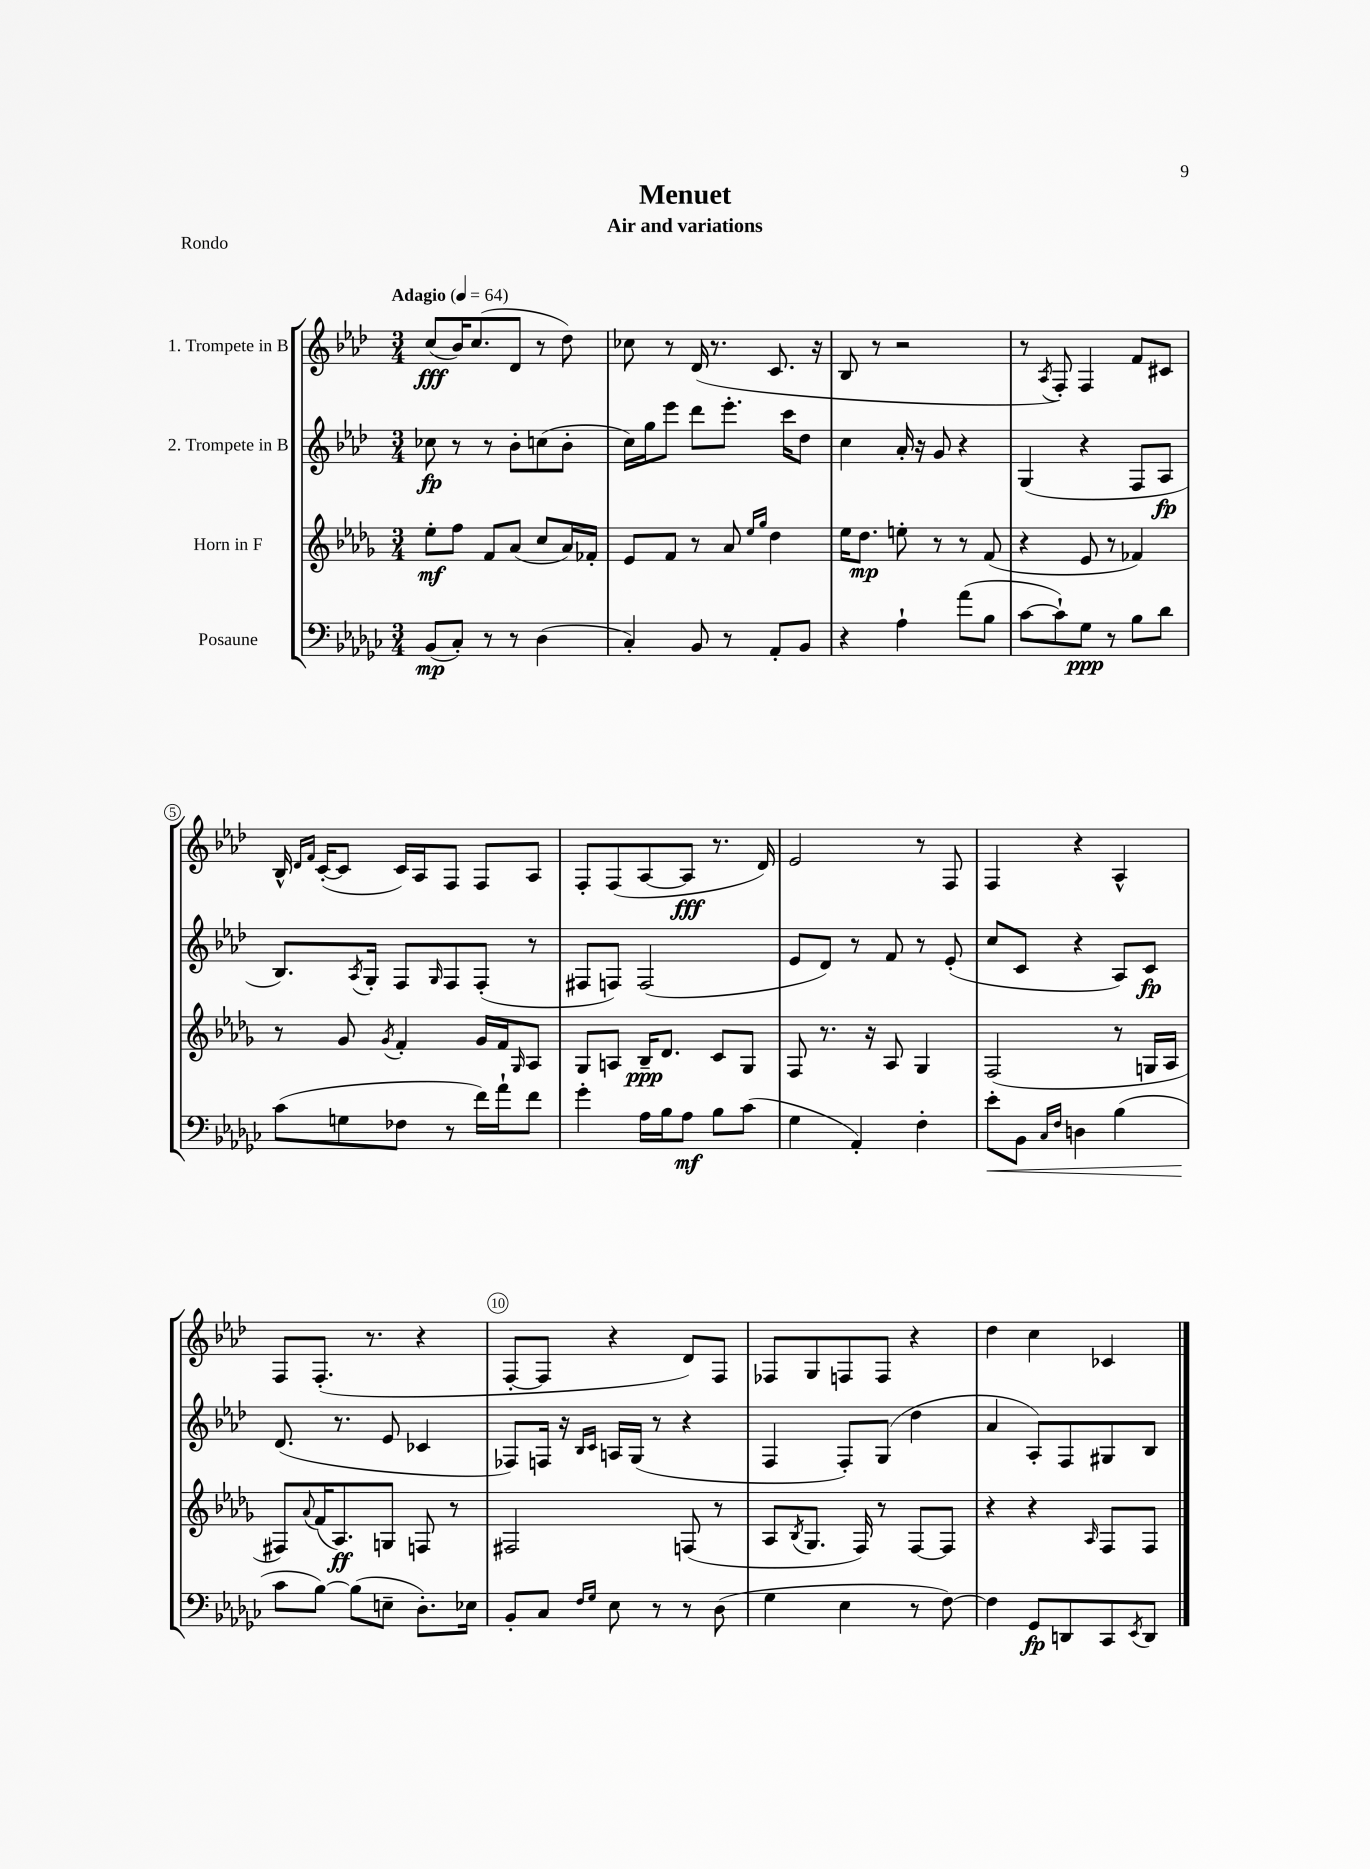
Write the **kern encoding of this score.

**kern	**kern	**kern	**kern
*staff4	*staff3	*staff2	*staff1
*clefF4	*clefG2	*clefG2	*clefG2
*k[b-e-a-d-g-c-]	*k[b-e-a-d-g-]	*k[b-e-a-d-]	*k[b-e-a-d-]
*M3/4	*M3/4	*M3/4	*M3/4
*MM64	*MM64	*MM64	*MM64
(8BB-	8ee-'	8cc-	(8cc
8C-')	8ff	8r	16b-)
.	.	.	(8.cc
8r	8f	8r	.
8r	(8a-	8b-'	8d-
(4D-	8cc	(8cc	8r
.	16a-)	8b-'	8dd-)
.	16f-'	.	.
=	=	=	=
4C-')	8e-	16cc)	8cc-
.	.	16gg	.
.	8f	8eee-	8r
8BB-	8r	8ddd-	(16d-
.	.	.	8.r
8r	8a-	8.eee-'	.
.	16qqee-	.	.
.	16qqgg-	.	.
8AA-'	4dd-	.	8.c
.	.	16ccc	.
8BB-	.	8dd-	.
.	.	.	16r
=	=	=	=
4r	16ee-	4cc	8B-
.	8.dd-	.	.
.	.	.	8r
4A-`	8ee'	16a-'	2r
.	.	16r	.
.	8r	8g	.
(8a-	8r	4r	.
8B-	(8f	.	.
=	=	=	=
[8c-	4r	(4G	8r
.	.	.	8qA-
8c-`])	.	.	8F')
8G-	8e-	4r	4F
8r	8r	.	.
8B-	4f-)	8F	8f
8d-	.	8A-	8c#
=	=	=	=
(8c-	8r	8.B-)	16B-^^
.	.	.	16qqd-
.	.	.	16qqf
.	.	.	([16c'
8G	8g-	.	8c]
.	.	8qA-	.
.	.	16G'	.
.	8qg-	.	.
8F-	4f'	8F	16c)
.	.	.	16A-
.	.	16qqG	.
8r	.	8F	8F
16f)	16g-	(8F'	8F
16a-`	16f	.	.
.	16qqG-	.	.
8f	8A-	8r	8A-
=	=	=	=
4g-'	8G-	8F#	8F'
.	8A	8F)	(8F
16A-	16B-~	(2F	[8A-
16B-	8.d-	.	.
8A-	.	.	8A-]
8B-	8c	.	8.r
(8c-	8G-	.	.
.	.	.	16d-)
=	=	=	=
4G-	8F	8e-	2e-
.	8.r	8d-)	.
4AA-')	.	8r	.
.	16r	.	.
.	8A-	8f	.
4F'	4G-	8r	8r
.	.	(8e-'	8F
=	=	=	=
8e-'	(2F	8cc	4F
8BB-	.	8c	.
16qqC-	.	.	.
16qqF	.	.	.
4D	.	4r	4r
(4B-	8r	8A-)	4A-^^
.	16G	8c	.
.	16A-	.	.
=	=	=	=
8c-	8F#)	(8.d-	8F
.	8qqa-	.	.
[8B-)	(16f	.	(8.F'
.	8.A-)	8.r	.
(8B-]	.	.	.
.	.	.	8.r
8E~	8G	8e-	.
8.D-')	8F	4c-	4r
.	8r	.	.
16E-	.	.	.
=	=	=	=
8BB-'	2F#	8F-)	[8F'
8C-	.	16F	8F]
.	.	16r	.
16qqF	.	16qqB-	.
16qqG-	.	16qqc	.
8E-	.	16A	4r
.	.	(16G	.
8r	.	8r	.
8r	(8F	4r	8d-)
(8D-	8r	.	8F
=	=	=	=
4G-	8A-	4F	8F-
.	8qB-	.	.
.	8.G-	.	8G
4E-	.	8F')	8F
.	16F)	.	.
.	8r	(8G	8F
8r	[8F	4dd-	4r
[8F)	8F]	.	.
=	=	=	=
4F]	4r	4a-	4dd-
8GG-	4r	8A-')	4cc
8DD	.	8F	.
.	16qqA-	.	.
8CC-	8F	8G#	4c-
8qEE-	.	.	.
8DD	8F	8B-	.
==	==	==	==
*-	*-	*-	*-
